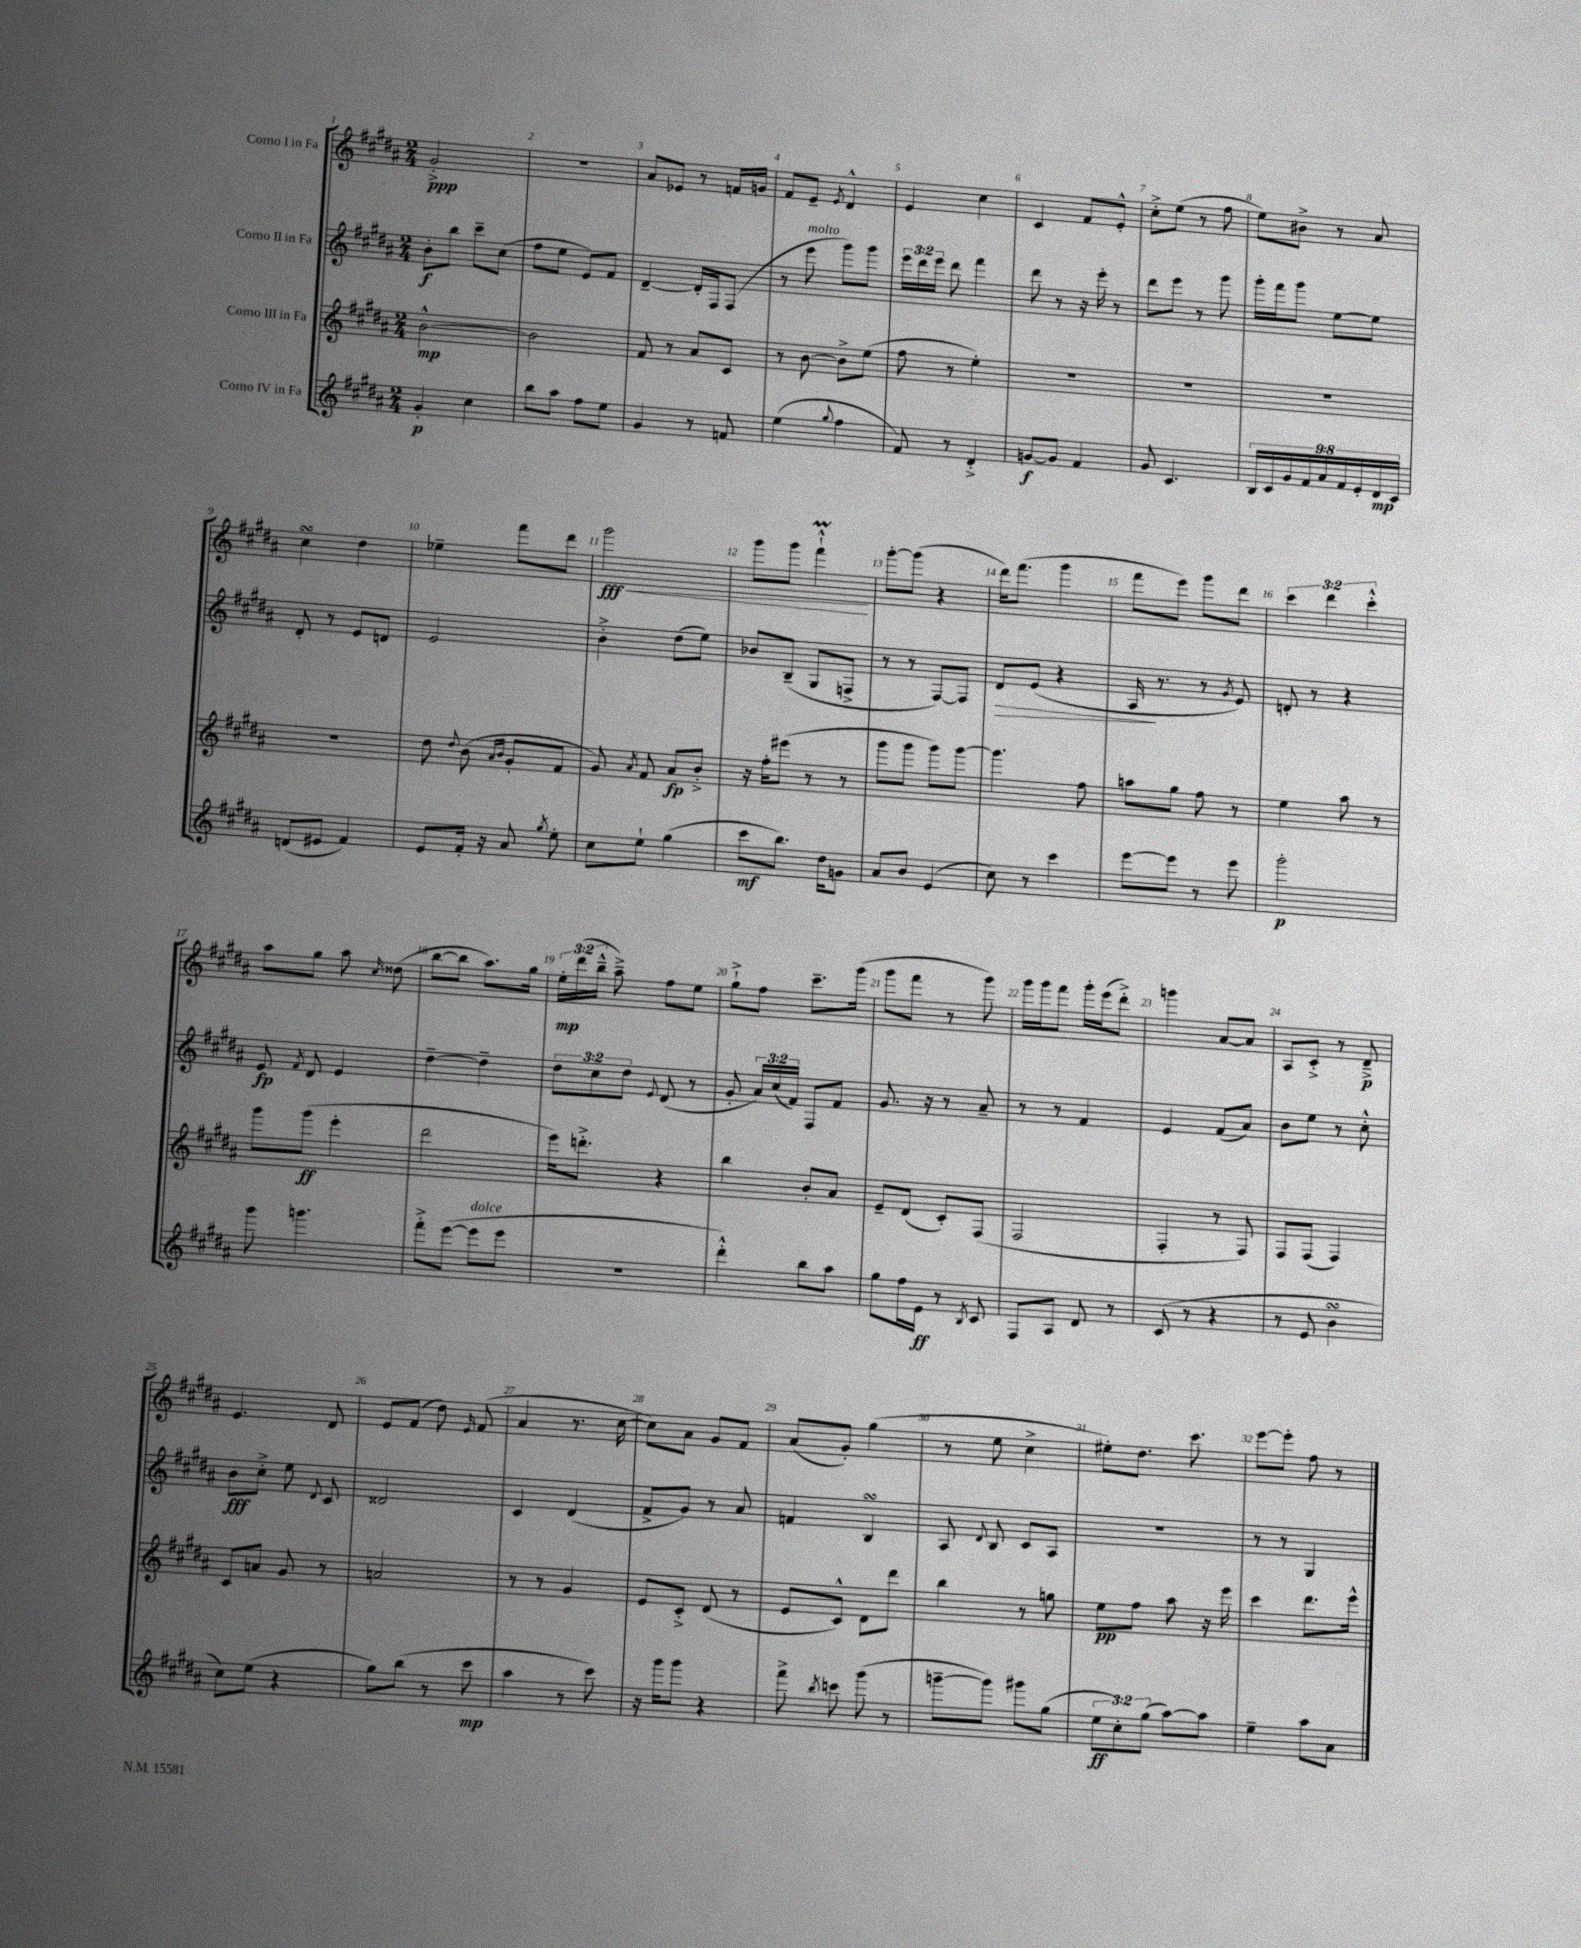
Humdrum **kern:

**kern	**kern	**kern	**kern
*staff4	*staff3	*staff2	*staff1
*clefG2	*clefG2	*clefG2	*clefG2
*k[f#c#g#d#a#]	*k[f#c#g#d#a#]	*k[f#c#g#d#a#]	*k[f#c#g#d#a#]
*M2/4	*M2/4	*M2/4	*M2/4
4g#'/	[2b^^\	8b'\L	2g#'^/
.	.	8bb\J	.
4cc#\	.	8ccc#~\L	.
.	.	(8cc#\J	.
=	=	=	=
8bb\L	2b\]	8ff#\L	2r
8aa#\J	.	8ee\J	.
8ff#\L	.	8e/L)	.
8ee\J	.	8f#/J	.
=	=	=	=
4g#/	8f#/	[4d#~/	8a#/L
.	8r	.	8e-/J
8r	8a#/L	16d#'/]LL	8r
.	.	16F#/J	.
8f/	8c#/J	(8F#/J	16f/LL
.	.	.	16g/JJ
=	=	=	=
(4ee\	8r	8r	8f#/L
.	[8b\	8eee\	8e~/J
8qqgg#/	.	.	8qe/
4ff#\	8b^\]L	8ggg#\L)	4d#^^/
.	(8ee\J	8ggg#\J	.
=	=	=	=
8f#/)	8ff#\	24eee\LL	4e/
.	.	24ddd#\	.
.	.	24eee\JJ	.
8r	8r	8ddd#\	.
4d#'^/	4ee'\)	4fff#\	4cc#\
=	=	=	=
[8g/L	2r	8ddd#\	4c#/
8g/]J	.	8r	.
4f#/	.	16r	8f#/L
.	.	16eee'\	.
.	.	8r	8e'^^/J
=	=	=	=
8g#/	2r	8ddd#\L	8cc#'^\L
4.c#/	.	8eee\J	(8ee\J
.	.	8r	8r
.	.	8ggg#\	8ff#\
=	=	=	=
18B/LL	2r	16ggg#'\LL	8ee\L)
18c#/	.	.	.
.	.	16fff#\J	.
18g#/	.	.	.
.	.	8ggg#\J	8b#^\J
18f#/	.	.	.
18a#/	.	.	.
.	.	[8ee\L	8r
18f#/	.	.	.
18e'/	.	.	.
.	.	8ee\]J	8a#/
18d#/	.	.	.
18c#/JJ	.	.	.
=	=	=	=
(8d/L	2r	8d#'/	4cc#\
8e#/J	.	8r	.
4f#/)	.	8e/L	4dd#\
.	.	8d/J	.
=	=	=	=
8e/L	8dd#\	2e/	4ee-~\
.	8qqdd#/	.	.
16f#'/Jk	(8b\	.	.
16r	.	.	.
.	16qqa#/LL	.	.
.	16qqb/JJ	.	.
8a#/	8g#'/L	.	8fff#\L
8qgg#/	.	.	.
8ee'\	8f#/J	.	8ddd#\J
=	=	=	=
8cc#\L	8g#/)	4b'^\	2ggg#\
.	8qa#/	.	.
8ee`\J	8f#/	.	.
(4gg#\	8a#/L	(8dd#\L	.
.	8b'^/J	8ee\J)	.
=	=	=	=
8ccc#\L	16r	8b-/L	8ggg#\L
.	16ff#'\LK	.	.
8.bb\J)	(8eee#\J	(8B~/J	8ggg#\J
.	8r	8G#/L	4fff#`^^\
16dd#\LK	.	.	.
8g\J	8r	8F^/J	.
=	=	=	=
8a#/L	8ggg#\L	8r	[8ggg#'\L
8b/J	8ggg#\J	8r	(8ggg#\]J
(4e/	8ggg#\L)	[8F#/L)	4r
.	[8ggg#\J	8F#/]J	.
=	=	=	=
8cc#\)	4.ggg#\]	8d#/L	16ddd#\LK)
.	.	.	(8.fff#\J
8r	.	(8e/J	.
4ccc#\	.	4r	4ggg#\
.	8ff#\	.	.
=	=	=	=
[8eee\L	8aa\L	16A#/	8fff#\L
.	.	8.r	.
8eee\]J	8gg#\J	.	8eee\J)
8r	8ff#\	8r	8ggg#\L
.	.	8qg#/	.
8eee\	8r	8e/)	8ddd#\J
=	=	=	=
2ggg#'\	4ee\	8d'/	6ccc#\
.	.	8r	.
.	.	.	6ddd#\
.	8aa#\	4r	.
.	.	.	6ccc#'^^\
.	8r	.	.
=	=	=	=
8ggg#\	8ggg#\L	8e/	8aa#\L
.	.	8qf#/	.
4.ggg\	(8ggg#\J	8d#/	8gg#\J
.	4eee'\	4e/	8aa#\
.	.	.	16qqcc#/
.	.	.	(8dd##\
=	=	=	=
8fff#'^\L	2ddd#\	[4dd#~\	[8bb\L
([8eee\J	.	.	8bb\]J
8eee\]L	.	4dd#~\]	8.aa#\L)
8eee\J	.	.	.
.	.	.	16gg#\Jk
=	=	=	=
2r	16eee\LK)	12dd#\L	24ee'\LL
.	.	.	(24ddd#\
.	8.ddd'^\J	.	.
.	.	12cc#\	24bb~^^\JJ
.	.	.	8aa#~^\)
.	.	12dd#\J	.
.	.	8qqe/	.
.	4r	(8d#/	8ff#\L
.	.	8r	8ee\J
=	=	=	=
4ddd#'^^\)	4bb\	8g#'/	8gg#`^\L
.	.	24a#/LL)	8ff#\J
.	.	(24cc#/	.
.	.	24f#/JJ)	.
8bb\L	8b'/L	8F#/L	8.ccc#~\L
8aa#\J	8a#/J	8f#/J	.
.	.	.	(16ggg#\Jk
=	=	=	=
8gg#\L	8e~/L	8.g#/	8ggg#\L
16ff#\L	(8d#/J	.	8fff#\J
16e\JJ	.	16r	.
8r	8c#'/L)	8r	8r
8qB/	.	.	.
8c#/	(8F#/J	8a#~/	8ggg#\)
=	=	=	=
8F#/L	2F#/	8r	16ggg#\LL
.	.	.	16ggg#\J
8A#/J	.	8r	8fff#\J
8d#/	.	4f#/	16ggg#'\LL
.	.	.	(16eee\J
8r	.	.	8ddd#'^\J)
=	=	=	=
(8c#/	4F#'/	4e/	4ggg\
8r	.	.	.
4r	8r	(8f#/L	[8a#/L
.	8F#/)	8a#/J)	8a#/]J
=	=	=	=
8r	8F#/L	8b\L	8A#/L
8e/	(8F#/J	8ee\J	8c#'^/J
4b\	4F#/)	8r	8r
.	.	8cc#'^^\	8d#~^/
=	=	=	=
8cc#\L)	8c#/L	8b\L	4.e/
(8ee\J	8a/J	8cc#'^\J	.
4r	8g#/	8ee\	.
.	.	8qqd#/	.
.	8r	8c#/	8d#/
=	=	=	=
8gg#\L)	2a/	2d##/	8e/L
(8bb\J	.	.	(8f#/J
8r	.	.	8dd#\)
.	.	.	16qqe/
8ccc#\	.	.	(8f#/
=	=	=	=
4aa#\	8r	4c#/	4a#/
.	8r	.	.
8r	4g#/	(4d#/	8.r
8ccc#\)	.	.	.
.	.	.	[16cc#\
=	=	=	=
16r	8e/L	8f#^/L	8cc#\]L)
16ggg#\LK	.	.	.
8ggg#\J	8c#'^/J	8g#/J)	8a#\J
4r	(8d#/	8r	8g#/L
.	8r	8a#/	8f#/J
=	=	=	=
8fff#^\	8e/L	4f/	(8a#/L
8qbb/	.	.	.
8ccc\	8c#^^/J)	.	8g#'/J)
(8ggg#\	8d#\L	4B/	(4gg#\
8r	8ddd#\J	.	.
=	=	=	=
[8ggg~\L	4bb\	8A#/	8r
.	.	8qqd#/	.
8ggg\]J)	.	8B/	8ee\
8ggg#\L	8r	8c#/L	4cc#^\
(8gg#\J	8gg\	8A#/J	.
=	=	=	=
12ee\L	8ee\L	2r	8ee#'\L)
12cc#'\)	.	.	.
.	8ff#\J	.	8.dd#\J
(12gg#\J	.	.	.
[8aa#\L)	8aa#\	.	.
.	.	.	8.ccc#\
8aa#\]J	16r	.	.
.	16eee\	.	.
=	=	=	=
4ee~\	4ccc#\	8r	[8eee\L
.	.	8r	8eee'\]J
8aa#\L	8.ddd#\L	4G#/	8ff#\
8a#\J	.	.	8r
.	16eee^^\Jk	.	.
==	==	==	==
*-	*-	*-	*-
